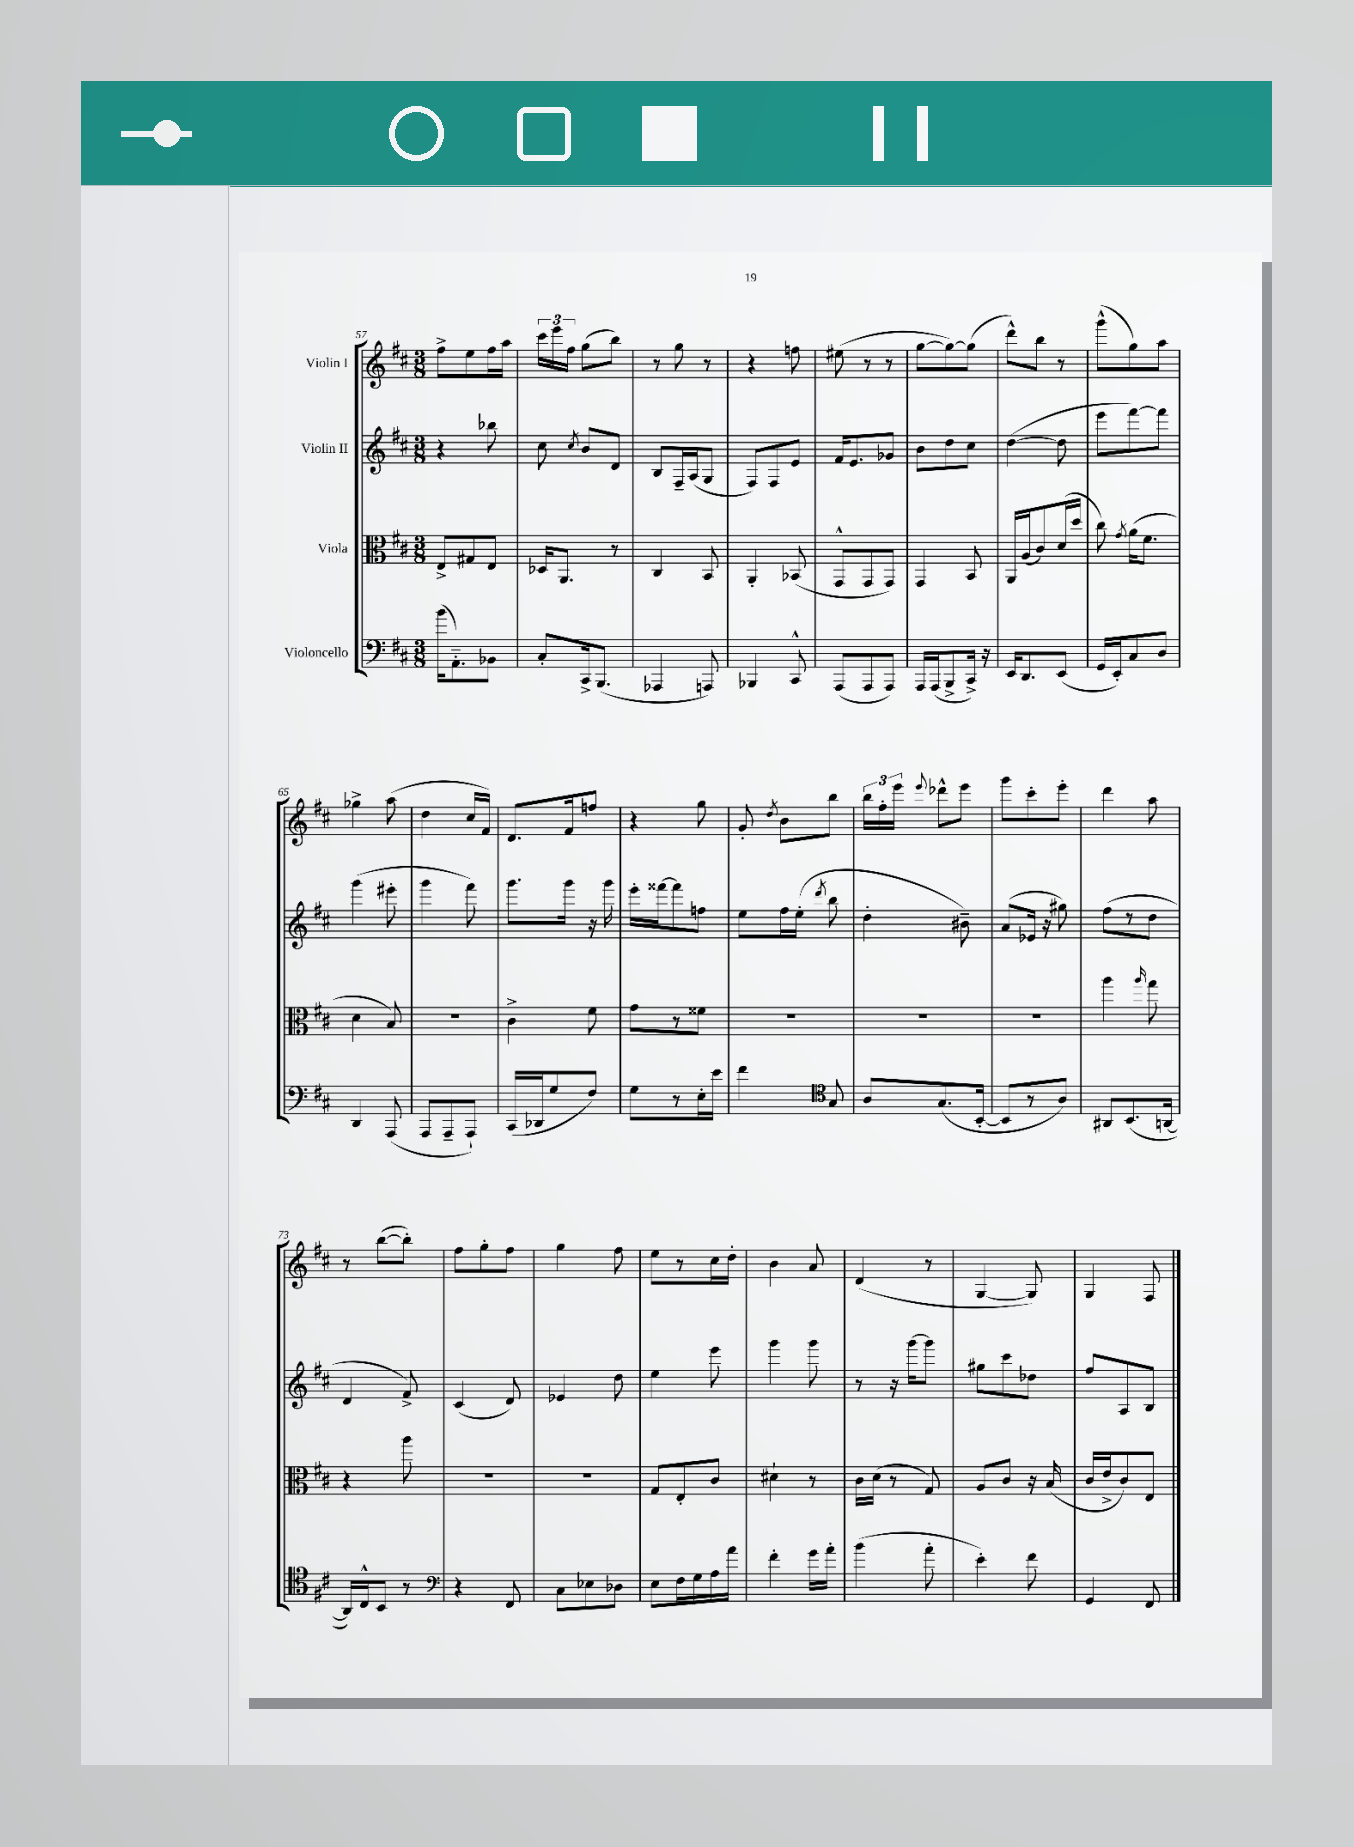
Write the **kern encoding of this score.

**kern	**kern	**kern	**kern
*staff4	*staff3	*staff2	*staff1
*clefF4	*clefC3	*clefG2	*clefG2
*k[f#c#]	*k[f#c#]	*k[f#c#]	*k[f#c#]
*M3/8	*M3/8	*M3/8	*M3/8
(16b	8E^	4r	8ff#^
8.AA'~)	.	.	.
.	8G#	.	8ee
8BB-	8E	8bb-	16ff#
.	.	.	16aa
=	=	=	=
8C#'	16D-	8cc#	24ccc#
.	.	.	24eee
.	8.AA	.	.
.	.	.	24ff#
.	.	8qcc#	.
16CC#^	.	8b	(8gg
(8.BBB	.	.	.
.	8r	8d	8bb)
=	=	=	=
4AAA-	4C#	8B	8r
.	.	16F#~	8gg
.	.	(16A	.
8AAA)	8BB	8G	8r
=	=	=	=
4BBB-	4AA'	8F#)	4r
.	.	8F#	.
8CC#^^	(8BB-	8e	8ff
=	=	=	=
(8AAA	8GG^^	16f#	(8ee#
.	.	8.e	.
8AAA	8GG	.	8r
8AAA)	8GG)	8g-	8r
=	=	=	=
16AAA	4GG	8b	[8gg
(16AAA	.	.	.
8BBB^	.	8dd	8gg_)
16CC#^)	8BB	8cc#	(8gg]
16r	.	.	.
=	=	=	=
16EE	16AA	([4dd	8ddd^^)
8.DD	(16A	.	.
.	8c#)	.	8bb
(8EE	(16d	8dd]	8r
.	16dd	.	.
=	=	=	=
16GG	8cc#)	8eee	(8ggg^^
16EE')	.	.	.
.	8qg	.	.
8C#	(16a	[8fff#)	8gg)
.	8.f#	.	.
8D	.	8fff#]	8aa
=	=	=	=
4DD	4d	(4ggg	4gg-^
(8AAA	8B)	8eee#'	(8aa
=	=	=	=
8AAA	4.r	4ggg	4dd
8AAA~	.	.	.
8AAA`)	.	8fff#)	16cc#
.	.	.	16f#)
=	=	=	=
(16CC#	4c#^	8.ggg	8.d
16DD-	.	.	.
8G	.	.	.
.	.	16ggg	16f#
8F#)	8f#	16r	8ff
.	.	16ggg	.
=	=	=	=
8G	8g	16eee'	4r
.	.	[16fff##	.
8r	8r	8fff##]	.
16E'	8f##	8ff	8gg
16e	.	.	.
=	=	=	=
4f#	4.r	8ee	8g'
.	.	.	8qdd
.	.	16ff#	8b
.	.	(16ee'	.
*clefC4	*	*	*
.	.	8qddd	.
8G	.	8bb	8bb
=	=	=	=
8A	4.r	4dd'	24bb
.	.	.	24ff#'
.	.	.	24eee
.	.	.	8qqeee
(8.G	.	.	8ddd-^^
.	.	8b#~)	8eee
[16BB'	.	.	.
=	=	=	=
8BB]	4.r	(8a	8ggg
8r	.	16e-	8ccc#'
.	.	16r	.
8A)	.	8gg#)	8eee'
=	=	=	=
8AA#	4aa	(8ff#	4ddd
(8.BB	.	8r	.
.	16qqaa	.	.
.	8gg	8dd	8aa
[16AA	.	.	.
=	=	=	=
16AA])	4r	4d	8r
16C#^^	.	.	.
8BB	.	.	([8bb
8r	8aa	8f#^)	8bb'])
=	=	=	=
*clefF4	*	*	*
4r	4.r	(4c#	8ff#
.	.	.	8gg'
8FF#	.	8d)	8ff#
=	=	=	=
8C#	4.r	4e-	4gg
8E-	.	.	.
8D-	.	8dd	8ff#
=	=	=	=
8E	8G	4ee	8ee
16F#	8E'	.	8r
16G	.	.	.
16A	8c#	8eee	16cc#
16a	.	.	16dd'
=	=	=	=
4f#'	4d#`	4ggg	4b
16g	8r	8ggg	8a
16a'	.	.	.
=	=	=	=
(4b	16c#	8r	(4d
.	(16d	.	.
.	8r	16r	.
.	.	[16ggg	.
8a'	8G)	8ggg]	8r
=	=	=	=
4e')	8A	8gg#	[4G
.	8c#	8ccc#	.
8f#	16r	8dd-	8G])
.	(16B	.	.
=	=	=	=
4GG	16c#	8ff#	4G
.	16e^	.	.
.	8c#)	8A	.
8FF#	8E	8B	8F#
==	==	==	==
*-	*-	*-	*-
